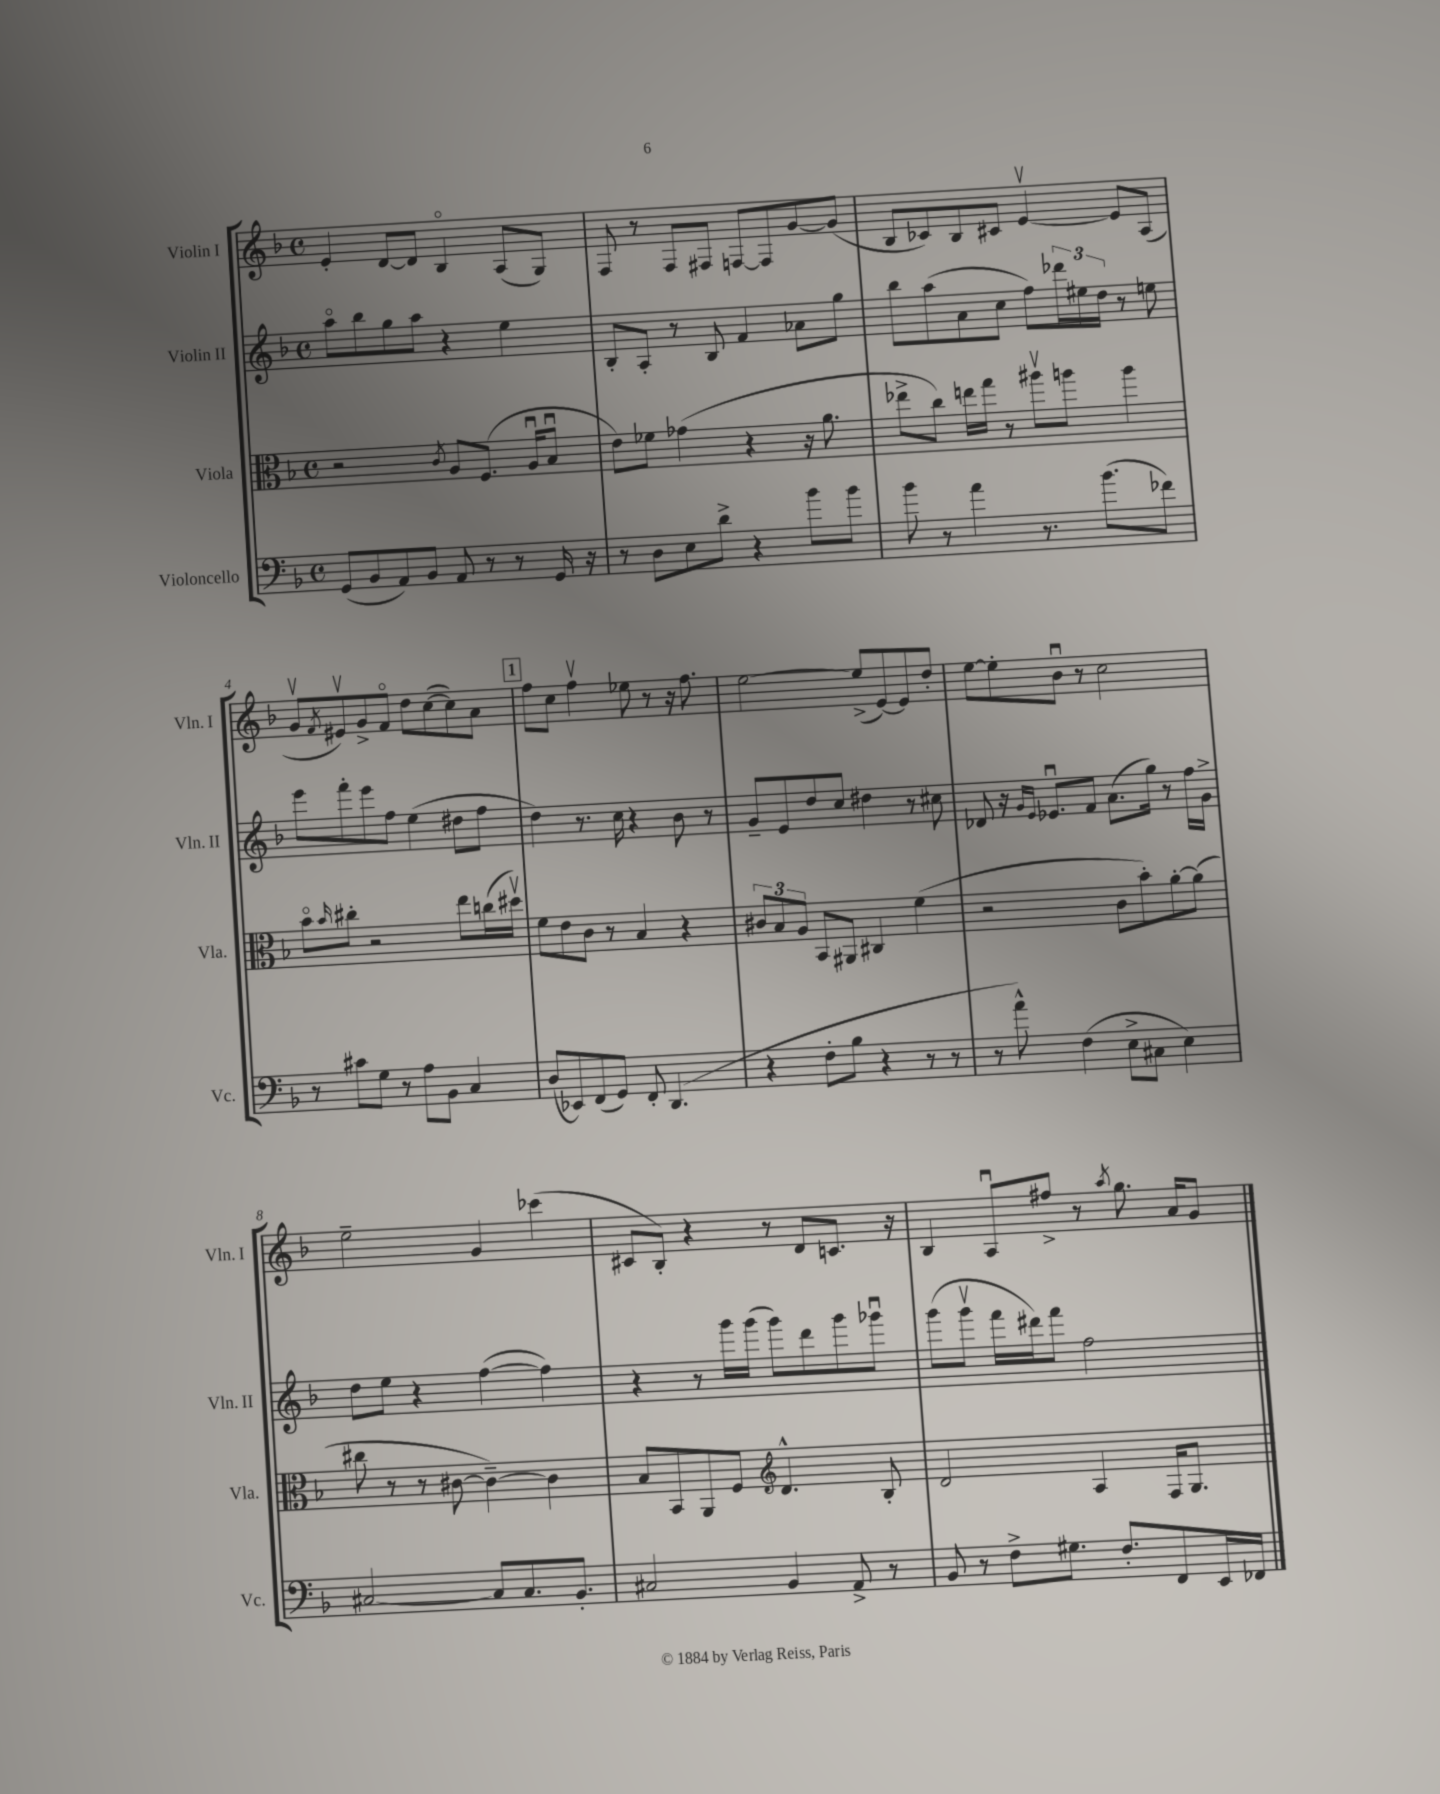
<<
\new StaffGroup <<
\new Staff = "s0" \with { instrumentName = "Violin I" shortInstrumentName = "Vln. I" } {
    \clef treble \key f \major \defaultTimeSignature \time 4/4
    e'4-. d'8~ d'8 bes4\flageolet a8( g8) |
    f8 r8 f8 fis8 f8~ f8 g'8~ g'8( |
    bes8 ces'8) bes8 cis'8 e'4~\upbow e'8 a8( |
    g'8\upbow \acciaccatura { f'8 } eis'8\upbow) g'8-> f'8\flageolet d''8 c''8~( c''8) a'8 |
    \mark \markup { \box "1" } f''8 c''8 f''4\upbow ees''8 r8 r16 f''8. |
    e''2~ e''8->( e'8~) e'8 d''8-. |
    e''8~ e''8-. bes'8\downbow r8 c''2 |
    e''2-- g'4 ces'''4( |
    cis'8 bes8-.) r4 r8 d'8 c'8. r16 |
    bes4 a8\downbow fis''8-> r8 \acciaccatura { a''8 } g''8. a'16 g'8 \bar "|." |
}
\new Staff = "s1" \with { instrumentName = "Violin II" shortInstrumentName = "Vln. II" } {
    \clef treble \key f \major \defaultTimeSignature \time 4/4
    a''8\flageolet bes''8 g''8 a''8 r4 e''4 |
    bes8-. a8-. r8 bes8 f'4 aes'8 g''8 |
    bes''8 a''8( a'8 c''8 f''8) \tuplet 3/2 { des'''16 eis''16 d''16 } r8 e''8 |
    e'''8 f'''8-. e'''8 f''8 e''4( dis''8 f''8 |
    \mark \markup { \box "1" } d''4) r8. c''16 r4 bes'8 r8 |
    g'8-- e'8 d''8 c''8 dis''4 r8 cis''8 |
    des'8 r16 \grace { g'16 e'16 } ees'8.\downbow f'8 a'8.( g''16) r8 f''16 g'16-> |
    d''8 e''8 r4 f''4~( f''4) |
    r4 r8 g'''16 g'''16( g'''8) d'''8 g'''8 ges'''8\downbow |
    g'''8( g'''8\upbow f'''16 dis'''16) f'''8 f''2 \bar "|." |
}
\new Staff = "s2" \with { instrumentName = "Viola" shortInstrumentName = "Vla." } {
    \clef alto \key f \major \defaultTimeSignature \time 4/4
    r2 \acciaccatura { c'8 } a8 f8.( a16\downbow bes8\downbow |
    e'8) fes'8 ges'4( r4 r16 a'8. |
    ees''8-> c''8) e''16 g''16 r8 ais''8\upbow a''8 a''4 |
    bes'8\flageolet \grace { bes'16 } cis''8-. r2 e''8 c''16( dis''16\upbow) |
    \mark \markup { \box "1" } f'8 e'8 c'8 r8 bes4 r4 |
    \tuplet 3/2 { cis'8 bes8 a8 } bes,8 ais,8 cis4 f'4( |
    r2 c'8 bes'8-.) a'8~-. a'8( |
    cis''8 r8 r8 cis'8~ cis'4~--) cis'4 |
    bes8 bes,8 a,8 f8 \clef treble d'4.-^ bes8-. |
    d'2 a4 f16 g8. \bar "|." |
}
\new Staff = "s3" \with { instrumentName = "Violoncello" shortInstrumentName = "Vc." } {
    \clef bass \key f \major \defaultTimeSignature \time 4/4
    g,8( bes,8 a,8) bes,8 a,8 r8 r8 g,16 r16 |
    r8 d8 e8 d'8-> r4 bes'8 bes'8 |
    bes'8 r8 a'4 r8. bes'8.( fes'8) |
    r8 cis'8 g8 r8 a8 bes,8 c4 |
    \mark \markup { \box "1" } d8( ees,8) f,8( g,8) f,8-. d,4.( |
    r4 f8-. bes8 r4 r8 r8 |
    r8 a'8-^) f4( e8-> cis8 e4) |
    cis2~ cis8 cis8. bes,8.-. |
    cis2 bes,4 a,8-> r8 |
    bes,8 r8 f8-> gis8. f8.-. f,8 e,16 fes,16 \bar "|." |
}
>>
>>
